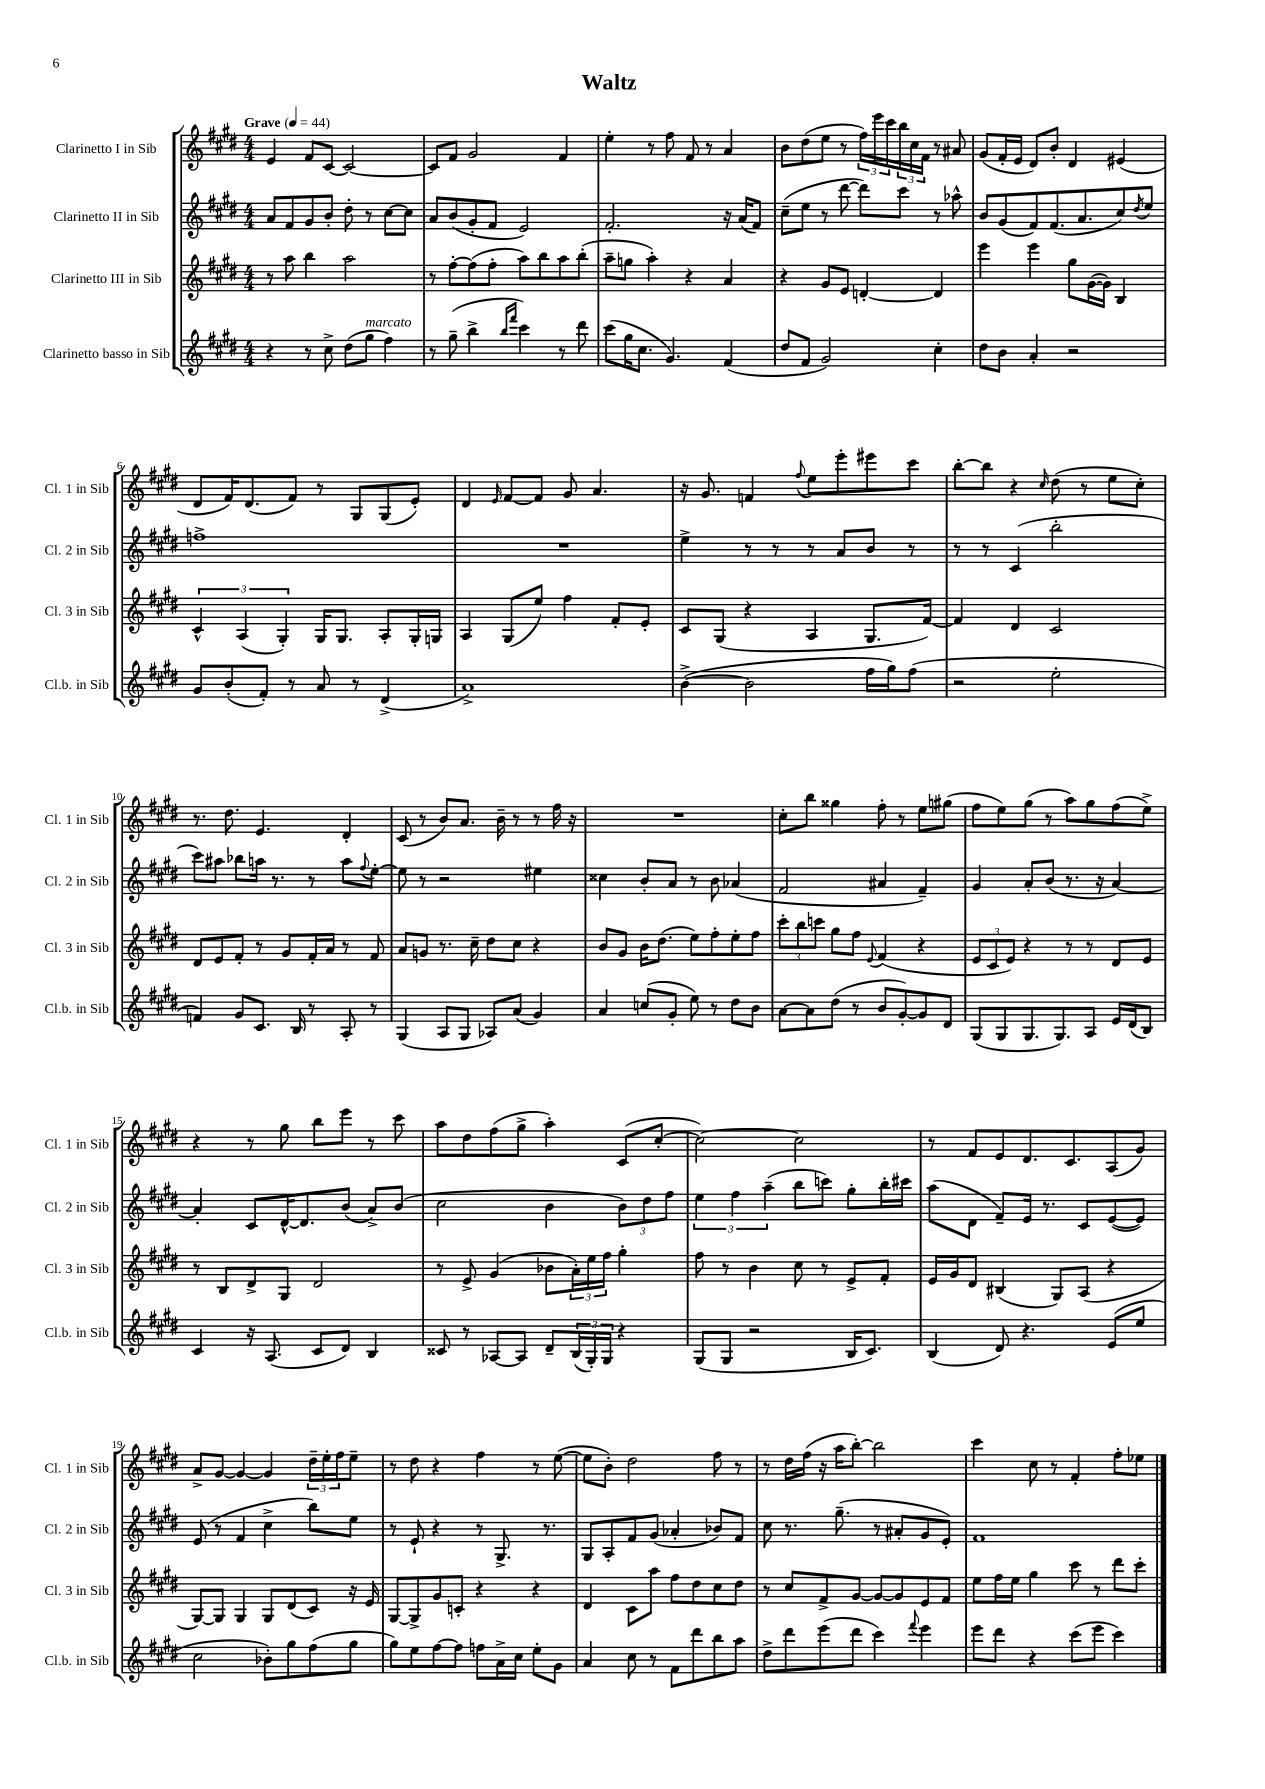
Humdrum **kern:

**kern	**kern	**kern	**kern
*part4	*part3	*part2	*part1
*staff4	*staff3	*staff2	*staff1
*I"Clarinetto basso in Sib	*I"Clarinetto III in Sib	*I"Clarinetto II in Sib	*I"Clarinetto I in Sib
*I'Cl.b. in Sib	*I'Cl. 3 in Sib	*I'Cl. 2 in Sib	*I'Cl. 1 in Sib
*clefG2	*clefG2	*clefG2	*clefG2
*k[f#c#g#d#]	*k[f#c#g#d#]	*k[f#c#g#d#]	*k[f#c#g#d#]
*M4/4	*M4/4	*M4/4	*M4/4
*MM44	*MM44	*MM44	*MM44
=1	=1	=1	=1
!	!	!	!LO:TX:a:B:t=Grave
4r	8r	8a/L	4e/
.	8aa\	8f#/	.
8r	4bb\	8g#/	8f#/L
8cc#^\	.	8b'/J	[8c#/J
(8dd#\L	2aa\	8dd#'\	2c#/_
!LO:TX:a:i:t=marcato	!	!	!
8gg#\J	.	8r	.
4ff#\)	.	[8cc#\L	.
.	.	8cc#\J]	.
=2	=2	=2	=2
8r	8r	8a/L	8c#/L]
(8gg#~\	[8ff#'\L	(8b/	8f#/J
4bb^\	(8ff#\]	8g#'/	2g#/
.	8ff#'\J	8f#/J	.
16qqbb/LL	.	.	.
16qqfff#/JJ	.	.	.
4ccc#\)	8aa\L)	2e/)	.
.	8bb\	.	.
8r	8aa\	.	4f#/
8ddd#\	(8bb'\J	.	.
=3	=3	=3	=3
(8ccc#\L	8aa~\L	2.f#'/	4ee'\
16gg#\K	8ggn\J	.	.
8.cc#\J	.	.	.
.	4aa'\)	.	8r
4.g#/)	.	.	8ff#\
.	4r	.	8f#/
.	.	.	8r
(4f#/	4a/	16r	4a/
.	.	(16a/KL	.
.	.	8f#/J)	.
=4	=4	=4	=4
8dd#/L	4r	(8cc#~\L	8b\L
8f#/J	.	8ee\J	(8dd#\
2g#/)	8g#/L	8r	8ee\J
.	8e/J	[8ddd#\	8r
.	[4dn'/	8ddd#\L])	24ff#\LL)
.	.	.	24eee\
.	.	.	24ccc#\
.	.	8ccc#\J	24bb\
.	.	.	24cc#\
.	.	.	24f#\JJ
4cc#'\	4d/]	8r	8r
.	.	8aa-X^^\	8a#X/
=5	=5	=5	=5
8dd#\L	4eee\	8b/L	(8g#/L
8b\J	.	(8g#/	16f#'/L
.	.	.	16e/JJ
4a'/	4eee\	8f#/)	8d#/L)
.	.	(8.f#/	8b'/J
2r	8gg#\L	.	4d#/
.	.	8.a/	.
.	([16g#\L	.	.
.	16g#\JJ])	.	.
.	4B/	8cc#/)	(4e#X/
.	.	8qdd#/	.
.	.	8ee/J	.
!!LO:LB:g=z
=6	=6	=6	=6
8g#/L	6c#^^/	1ffn^	8d#/L
(8b'/	.	.	16f#/K)
.	(6A/	.	.
.	.	.	(8.d#/
8f#'/J)	.	.	.
.	6G#'/)	.	.
8r	.	.	8f#/J)
8a/	16G#/KL	.	8r
.	8.G#/J	.	.
8r	.	.	8G#/L
(4d#^/	8A'/L	.	(8G#/
.	16G#'/L	.	8e'/J)
.	16Gn/JJ	.	.
=7	=7	=7	=7
1a^)	4A/	1r	4d#/
.	.	.	16qqe/
.	(8G#/L	.	[8f#/L
.	8ee/J)	.	8f#/J]
.	4ff#\	.	8g#/
.	.	.	4.a/
.	8f#'/L	.	.
.	8e'/J	.	.
=8	=8	=8	=8
([4b^\	8c#/L	4ee^\	16r
.	.	.	8.g#/
.	(8G#/J	.	.
2b\]	4r	8r	4fn/
.	.	8r	.
.	.	.	8qqff#/
.	4A/	8r	8ee\L
.	.	8a/L	8eee'\
16ff#\LL	8.G#/L	8b/J	8eee#X\
16gg#\J)	.	.	.
(8ff#\J	.	8r	8ccc#\J
.	[16f#/Jk)	.	.
=9	=9	=9	=9
2r	4f#/]	8r	[8bb'\L
.	.	8r	8bb\J]
.	4d#/	(4c#/	4r
.	.	.	16qqcc#/
2ee'\	2c#/	2bb'\	(8dd#\
.	.	.	8r
.	.	.	8ee\L
.	.	.	8cc#'\J)
!!LO:LB:g=z
=10	=10	=10	=10
4fn/)	8d#/L	8ccc#\L)	8.r
.	8e/	8aa#X\J	.
.	.	.	8.dd#\
8g#/L	8f#'/J	8bb-X\L	.
8.c#/J	8r	16aan\Jk	4.e/
.	.	8.r	.
.	8g#/L	.	.
16B/	.	.	.
8r	16f#'/L	8r	.
.	16a/JJ	.	.
8A'/	8r	8aa\L	4d#'/
.	.	8qqff#/	.
8r	8f#/	[8ee'\J	.
=11	=11	=11	=11
(4G#/	8a/L	8ee\]	(8c#/
.	8gn/J	8r	8r
8A/L	8.r	2r	8b/L)
8G#/J	.	.	8.a/J
.	16cc#~\	.	.
8A-X/L)	8dd#\L	.	.
.	.	.	16b~\
(8a/J	8cc#\J	.	8r
4g#/)	4r	4ee#X\	8r
.	.	.	16ff#\
.	.	.	16r
=12	=12	=12	=12
4a/	8b/L	4cc##X\	1r
.	8g#/J	.	.
(8ccn/L	16b\KL	8b'/L	.
.	(8.dd#\J	.	.
8g#'/J	.	8a/J	.
8ee\)	8ee\L)	8r	.
8r	8ff#'\	8b\	.
8dd#\L	8ee'\	(4a-X/	.
8b\J	8ff#\J	.	.
=13	=13	=13	=13
[8a\L	12ccc#'\L	2f#/	8cc#'\L
.	12bb\	.	.
8a\]	.	.	8bb\J
.	12cccn\J	.	.
(8dd#\J	8gg#\L	.	4gg##X\
8r	8ff#\J	.	.
.	8qqe/	.	.
8b/L	(4f#/	4a#X/	8ff#'\
[8g#'/)	.	.	8r
8g#/]	4r	4f#~/)	8ee\L
8d#/J	.	.	(8gg#X\J
=14	=14	=14	=14
(8G#/L	12e/L	4g#/	8ff#\L
.	12c#/	.	.
8G#/	.	.	8ee\)
.	12e/J)	.	.
8.G#/	4r	8a'/L	(8gg#\J
.	.	(8b/J	8r
8.G#/)	.	.	.
.	8r	8.r	8aa\L)
8A/J	8r	.	8gg#\
.	.	16r	.
16e/LL	8d#/L	[4a/)	(8ff#\
(16d#/J	.	.	.
8B/J)	8e/J	.	8ee^\J)
!!LO:LB:g=z
=15	=15	=15	=15
4c#/	8r	4a'/]	4r
.	8B/L	.	.
16r	8d#^/	8c#/L	8r
(8.A/	.	.	.
.	8G#/J	[16d#^^/K	8gg#\
.	.	8.d#/]	.
8c#/L	2d#/	.	8bb\L
8d#/J)	.	(8b/J	8eee\J
4B/	.	8a^/L)	8r
.	.	(8b/J	8ccc#\
=16	=16	=16	=16
8c##X/	8r	2cc#\	8aa\L
8r	8e^/	.	8dd#\
[8A-X/L	(4g#/	.	(8ff#\
8A-/J]	.	.	8gg#^\J
8d#~/L	8b-X\L	4b\	4aa'\)
(24B/L	24a'\L)	.	.
24G#'/)	24ee\	.	.
24G#/JJ	24ff#\JJ	.	.
4r	4gg#'\	12b\L)	(8c#/L
.	.	12dd#\	.
.	.	.	[8cc#'/J
.	.	12ff#\J	.
=17	=17	=17	=17
(8G#/L	8ff#\	6ee\	2cc#\_)
8G#/J	8r	.	.
.	.	6ff#\	.
2r	4b\	.	.
.	.	(6aa~\	.
.	8cc#\	8bb\L	2cc#\]
.	8r	8cccn\J)	.
16B/KL	8e^/L	8gg#'\L	.
8.c#/J)	.	.	.
.	8f#'/J	16bb'\L	.
.	.	16ccc#X\JJ	.
=18	=18	=18	=18
(4B/	16e/LL	(8aa\L	8r
.	16g#/J	.	.
.	8d#/J	8d#\J	8f#/L
8d#/)	(4B#X/	8f#~/L)	8e/
4.r	.	16e/Jk	8.d#/
.	.	8.r	.
.	8G#/L)	.	.
.	.	.	8.c#/
.	(8A/J	8c#/L	.
(8e/L	4r	([8e/	(8A/
8ee/J	.	8e/J])	8g#/J)
!!LO:LB:g=z
=19	=19	=19	=19
2cc#\	[8G#/L)	(8e/	8a^/L
.	8G#/J]	8r	[8g#/J
.	4G#/	4f#/	4g#/_
8b-X'\L)	8G#/L	4cc#^\	4g#/]
8gg#\	(8d#/	.	.
(8ff#\	8c#/J)	8bb\L)	24dd#~\LL
.	.	.	24ee'\
.	.	.	24ff#\J
8gg#\J	16r	8ee\J	8ee~\J
.	16e/	.	.
=20	=20	=20	=20
8gg#\L)	[8G#/L	8r	8r
8ee\	8G#^/]	8e`/	8dd#\
[8ff#\	8g#/	4r	4r
8ff#\J]	8cn'/J	.	.
8ffn\L	4r	8r	4ff#\
16a^\L	.	8.G#^/	.
16cc#\JJ	.	.	.
8ee'\L	4r	.	8r
.	.	8.r	.
8g#\J	.	.	([8ee\
=21	=21	=21	=21
4a/	4d#/	8G#/L	8ee\L]
.	.	8A'/	8b'\J)
8cc#\	8c#\L	8f#/	2dd#\
8r	8aa\J	(8g#/J	.
8f#\L	8ff#\L	4a-X'/	.
8ddd#\	8dd#\	.	.
8bb\	8cc#\	8b-X/L)	8ff#\
8aa\J	8dd#\J	8f#/J	8r
=22	=22	=22	=22
8dd#^\L	8r	8cc#\	8r
8ddd#\	8cc#/L	8.r	16dd#\LL
.	.	.	(16ff#\JJ
(8eee\	8f#^/	.	16r
.	.	(8.gg#~\	16aa\KL
8ddd#\J	[8g#/J	.	[8bb'\J)
4ccc#\)	8g#/L_	8r	2bb\]
.	8g#/]	8a#X'/L	.
8qqfff#/	.	.	.
4eee\	8e/	8g#/	.
.	8f#/J	8e'/J)	.
=23	=23	=23	=23
8eee\L	8ee\L	1f#	4ccc#\
8ddd#\J	16ff#\L	.	.
.	16ee\JJ	.	.
4r	4gg#\	.	8cc#\
.	.	.	8r
(8ccc#\L	8ccc#\	.	4f#'/
8eee\J	8r	.	.
4ccc#\)	8ddd#\L	.	8ff#'\L
.	8ccc#'\J	.	8ee-X\J
==	==	==	==
*-	*-	*-	*-
